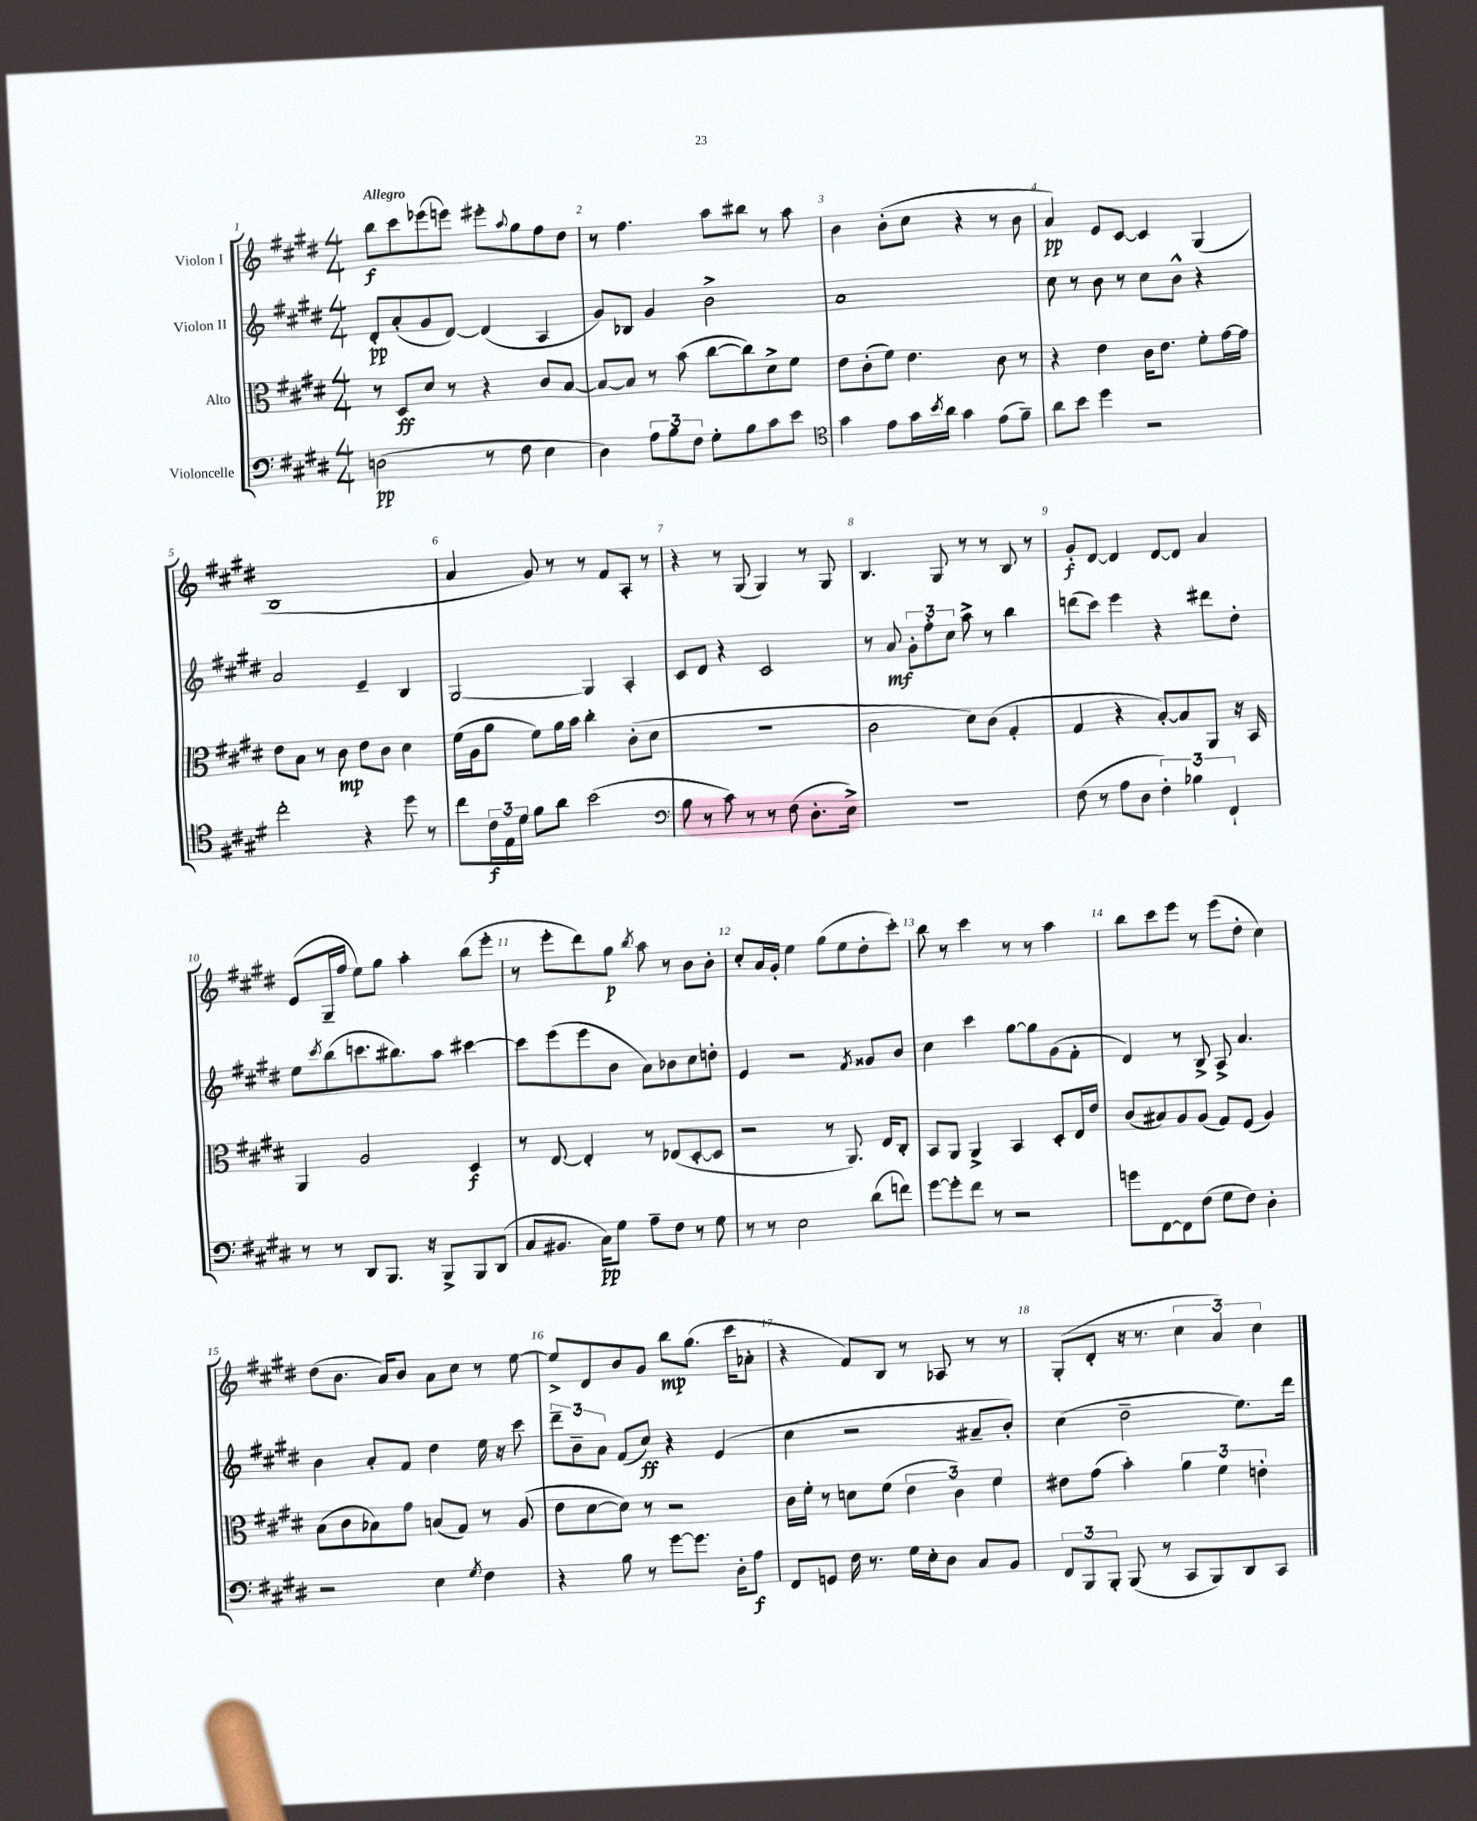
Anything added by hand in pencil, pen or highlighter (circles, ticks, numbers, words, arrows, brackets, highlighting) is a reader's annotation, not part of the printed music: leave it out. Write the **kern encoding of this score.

**kern	**dynam	**kern	**dynam	**kern	**dynam	**kern	**dynam
*part4	*part4	*part3	*part3	*part2	*part2	*part1	*part1
*staff4	*staff4	*staff3	*staff3	*staff2	*staff2	*staff1	*staff1
*I"Violoncelle	*	*I"Alto	*	*I"Violon II	*	*I"Violon I	*
*clefF4	*	*clefC3	*	*clefG2	*	*clefG2	*
*k[f#c#g#d#]	*	*k[f#c#g#d#]	*	*k[f#c#g#d#]	*	*k[f#c#g#d#]	*
*M4/4	*	*M4/4	*	*M4/4	*	*M4/4	*
=1	=1	=1	=1	=1	=1	=1	=1
!	!	!	!	!	!	!LO:TX:a:B:t=Allegro	!
(2Dn\	pp	8r	.	8d#'/L	pp	8bb\L	f
.	.	8D#/L	ff	(8a'/	.	8ccc#\	.
.	.	8d#/J	.	8g#/	.	(8eee-X\	.
.	.	8r	.	[8d#/J)	.	8eeen\J)	.
8r	.	4r	.	(4d#/]	.	8eee#X'\L	.
.	.	.	.	.	.	8qqaa/	.
8F#\	.	.	.	.	.	8gg#\	.
4E\	.	8c#/L	.	4A/	.	8ff#\	.
.	.	[8B/J	.	.	.	8dd#\J	.
=2	=2	=2	=2	=2	=2	=2	=2
4D#\)	.	8B/L_	.	8g#/L)	.	8r	.
.	.	8B/J]	.	8B-X/J	.	4.ff#\	.
12A\L	.	8r	.	4g#/	.	.	.
12B\	.	.	.	.	.	.	.
.	.	(8b\	.	.	.	.	.
12F#\J	.	.	.	.	.	.	.
8G#'\L	.	[8cc#\L	.	2b^\	.	8aa\L	.
8B\	.	8cc#\])	.	.	.	8bb#X\J	.
8c#\	.	8d#^\	.	.	.	8r	.
8e\J	.	8f#\J	.	.	.	8aa\	.
=3	=3	=3	=3	=3	=3	=3	=3
*clefC4	*	*	*	*	*	*	*
4g#\	.	8e\L	.	1a	.	4b\	.
.	.	(8c#'\	.	.	.	.	.
8e\L	.	8f#\J)	.	.	.	(8b'\L	.
16g#\L	.	4.e\	.	.	.	8cc#\J	.
8qb/	.	.	.	.	.	.	.
16a\JJ	.	.	.	.	.	.	.
4g#\	.	.	.	.	.	4r	.
(8e\L	.	8c#\	.	.	.	8r	.
8f#~\J)	.	8r	.	.	.	8b\	.
=4	=4	=4	=4	=4	=4	=4	=4
8a\L	.	4r	.	8cc#\	.	4a/)	pp
8b\J	.	.	.	8r	.	.	.
4dd#\	.	4e\	.	8b\	.	8e/L	.
.	.	.	.	8r	.	[8c#/J	.
2r	.	16c#\KL	.	8cc#\L	.	4c#/]	.
.	.	8.e\J	.	.	.	.	.
.	.	.	.	8b^^\J	.	.	.
.	.	8f#'\L	.	4r	.	(4G#/	.
.	.	[16g#\L	.	.	.	.	.
.	.	16g#\JJ]	.	.	.	.	.
!!LO:LB:g=z
=5	=5	=5	=5	=5	=5	=5	=5
2cc#'\	.	8e\L	.	2a/	.	1B	.
.	.	8B\J	.	.	.	.	.
.	.	8r	.	.	.	.	.
.	.	8c#\	mp	.	.	.	.
4r	.	8e\L	.	4e~/	.	.	.
.	.	8c#\J	.	.	.	.	.
8dd#\	.	4d#\	.	4B/	.	.	.
8r	.	.	.	.	.	.	.
=6	=6	=6	=6	=6	=6	=6	=6
8cc#\L	.	(16f#\LL	.	[2G#/	.	4a/	.
.	.	16A\J	.	.	.	.	.
24c#\L	f	8a\J	.	.	.	.	.
24E\	.	.	.	.	.	.	.
24d#\JJ	.	.	.	.	.	.	.
8f#\L	.	8f#\L)	.	.	.	8g#/)	.
8a\J	.	16a\L	.	.	.	8r	.
.	.	16b\JJ	.	.	.	.	.
(2b\	.	4cc#'\	.	4G#/]	.	8r	.
.	.	.	.	.	.	8f#/L	.
.	.	(8c#'\L	.	4A'/	.	8A'/J	.
.	.	8d#\J	.	.	.	8r	.
=7	=7	=7	=7	=7	=7	=7	=7
*clefF4	*	*	*	*	*	*	*
8B\	.	1r	.	8c#/L	.	4r	.
8r	.	.	.	8d#/J	.	.	.
8c#\)	.	.	.	4r	.	8r	.
8r	.	.	.	.	.	(8G#/	.
8r	.	.	.	2c#/	.	4G#/)	.
(8F#\	.	.	.	.	.	.	.
8.D#'\L	.	.	.	.	.	8r	.
.	.	.	.	.	.	8G#/	.
16E^\Jk)	.	.	.	.	.	.	.
=8	=8	=8	=8	=8	=8	=8	=8
1r	.	2c#\	.	8r	.	4.B/	.
.	.	.	.	8a/	mf	.	.
.	.	.	.	12g#'\L	.	.	.
.	.	.	.	12ff#'\	.	.	.
.	.	.	.	.	.	8G#/	.
.	.	.	.	12cc#\J	.	.	.
.	.	8d#\L)	.	8aa^\	.	8r	.
.	.	(8c#\J	.	8r	.	8r	.
.	.	4G#'/	.	4bb\	.	8B/	.
.	.	.	.	.	.	8r	.
=9	=9	=9	=9	=9	=9	=9	=9
(8F#\	.	4G#/	.	(8dddn\L	.	8g#'/L	f
8r	.	.	.	8ccc#\J)	.	[8d#/J	.
8A\L	.	4r	.	4eee\	.	4d#/]	.
8D#\J	.	.	.	.	.	.	.
6F#'\)	.	[8B'/L)	.	4r	.	[8d#/L	.
.	.	8B/]	.	.	.	8d#/J]	.
6B-X\	.	.	.	.	.	.	.
.	.	8AA/J	.	8ddd#X\L	.	4a/	.
6FF#`/	.	.	.	.	.	.	.
.	.	16r	.	8dd#'\J	.	.	.
.	.	16BB/	.	.	.	.	.
!!LO:LB:g=z
=10	=10	=10	=10	=10	=10	=10	=10
8r	.	4AA/	.	8ee\L	.	(8e/L	.
.	.	.	.	8qccc#/	.	.	.
8r	.	.	.	(8bb\	.	16G#~/L	.
.	.	.	.	.	.	16ff#/JJ	.
8DD#/L	.	2A/	.	8.cccn\	.	8ee\L)	.
8.BBB/J	.	.	.	.	.	8gg#\J	.
.	.	.	.	8.bb#X\)	.	.	.
.	.	.	.	.	.	4aa'\	.
16r	.	.	.	.	.	.	.
8BBB^/L	.	.	.	8aa\J	.	.	.
8BBB/	.	4D#/	f	[4ccc#X\	.	(8bb\L	.
(8DD#/J	.	.	.	.	.	8eee'\J	.
=11	=11	=11	=11	=11	=11	=11	=11
8C#/L	.	8r	.	8ccc#\L]	.	8r	.
8.BB#X/J	.	[8E/	.	(8eee\	.	8eee'\L	.
.	.	4E'/]	.	8eee\	.	8ddd#\)	.
16C#\KL)	pp	.	.	.	.	.	.
8G#\J	.	.	.	8b\J	.	8gg#\J	p
.	.	.	.	.	.	8qbb/	.
8A~\L	.	8r	.	8a\L)	.	8aa\	.
8F#\J	.	(8E-X/L	.	8b-X\	.	8r	.
8r	.	[8D#'/	.	8cc#\	.	8b\L	.
8G#\	.	8D#/J]	.	8ddn'\J	.	8b'\J	.
=12	=12	=12	=12	=12	=12	=12	=12
8r	.	2r	.	4e/	.	8cc#'/L	.
8r	.	.	.	.	.	16a/L	.
.	.	.	.	.	.	16g#'/JJ	.
2E\	.	.	.	2r	.	4ee\	.
.	.	8r	.	.	.	(8gg#\L	.
.	.	8.AA/)	.	.	.	8ee\	.
.	.	.	.	8qf#/	.	.	.
(8d#\L	.	.	.	8g##X/L	.	8dd#'\	.
.	.	16E/KL	.	.	.	.	.
8fn\J)	.	8C#'/J	.	8b/J	.	8ccc#'\J)	.
=13	=13	=13	=13	=13	=13	=13	=13
[8g#\L	.	8BB/L	.	4cc#\	.	8bb\	.
8g#'\]	.	8AA/J	.	.	.	8r	.
8f#\J	.	4AA^/	.	4ccc#\	.	4ccc#\	.
8r	.	.	.	.	.	.	.
2r	.	4BB/	.	[8gg#\L	.	8r	.
.	.	.	.	8gg#\]	.	8r	.
.	.	8D#'/L	.	(8g#\	.	4aa\	.
.	.	16E/L	.	8f#'\J	.	.	.
.	.	16e/JJ	.	.	.	.	.
=14	=14	=14	=14	=14	=14	=14	=14
8gn\L	.	(8c#/L	.	4d#/)	.	8bb\L	.
[8FF#\	.	8B#X/)	.	.	.	8ccc#\	.
8FF#\]	.	8A/	.	8r	.	8eee\J	.
(8F#\J	.	(8A/J	.	8B^/	.	8r	.
8G#\L	.	8G#/L)	.	8A^/	.	(8eee\L	.
8F#\J)	.	(8F#/J	.	4.a/	.	8dd#'\J	.
4D#'\	.	4A/)	.	.	.	4cc#\)	.
!!LO:LB:g=z
=15	=15	=15	=15	=15	=15	=15	=15
2r	.	(8B\L	.	4b\	.	(8dd#\L	.
.	.	8c#\	.	.	.	8.b\J	.
.	.	8B-X\)	.	8a'/L	.	.	.
.	.	.	.	.	.	16a/KL)	.
.	.	8g#\J	.	8f#/J	.	8b/J	.
4E\	.	(8Bn/L	.	4dd#\	.	8a\L	.
.	.	8G#/J)	.	.	.	8cc#\J	.
8qG#/	.	.	.	.	.	.	.
4F#\	.	8r	.	16ee\	.	8r	.
.	.	.	.	16r	.	.	.
.	.	(8A/	.	8ccc#\	.	[8ee\	.
=16	=16	=16	=16	=16	=16	=16	=16
4r	.	8e\L	.	12ddd#~\L	.	8ee^/L]	.
.	.	.	.	12b~\	.	.	.
.	.	[8d#\	.	.	.	8d#/	.
.	.	.	.	12a\J	.	.	.
8B\	.	8d#\J])	.	(8f#/L	.	8b/	.
8r	.	8r	.	8cc#/J)	ff	8g#/J	.
[8g#\L	.	2r	.	4r	.	8bb\L	mp
8.g#\J]	.	.	.	.	.	(8.gg#\J	.
.	.	.	.	(4e/	.	.	.
16D#'\KL	.	.	.	.	.	16ccc#\KL	.
8A\J	f	.	.	.	.	8a-X'\J	.
=17	=17	=17	=17	=17	=17	=17	=17
8FF#/L	.	16c#\LL	.	4cc#\	.	4r	.
.	.	16f#'\JJ	.	.	.	.	.
8GGn/J	.	8r	.	.	.	.	.
16F#\	.	8dn\L	.	2r	.	8f#/L)	.
8.r	.	.	.	.	.	.	.
.	.	(8f#\J	.	.	.	8B/J	.
16G#\LL	.	6e\	.	.	.	8r	.
16E'\J	.	.	.	.	.	.	.
8D#\J	.	.	.	.	.	8A-X/	.
.	.	6c#\)	.	.	.	.	.
8C#/L	.	.	.	8a#X~/L	.	8r	.
.	.	6f#\	.	.	.	.	.
8BB/J	.	.	.	8b'/J)	.	8r	.
=18	=18	=18	=18	=18	=18	=18	=18
12FF#/L	.	8e#X\L	.	(4cc#\	.	(8G#'/L	.
12BBB/	.	.	.	.	.	.	.
.	.	(8g#\J	.	.	.	8d#'/J	.
12BBB'/J	.	.	.	.	.	.	.
(8BBB/	.	4b'\)	.	2dd#~\	.	16r	.
.	.	.	.	.	.	8.r	.
8r	.	.	.	.	.	.	.
8CC#/L	.	6a\	.	.	.	6cc#\	.
8BBB/)	.	.	.	.	.	.	.
.	.	6f#\	.	.	.	6a/)	.
8DD#/	.	.	.	8.ee\L)	.	.	.
.	.	6en'\	.	.	.	6cc#\	.
8CC#/J	.	.	.	.	.	.	.
.	.	.	.	16ddd#\Jk	.	.	.
==	==	==	==	==	==	==	==
*-	*-	*-	*-	*-	*-	*-	*-
